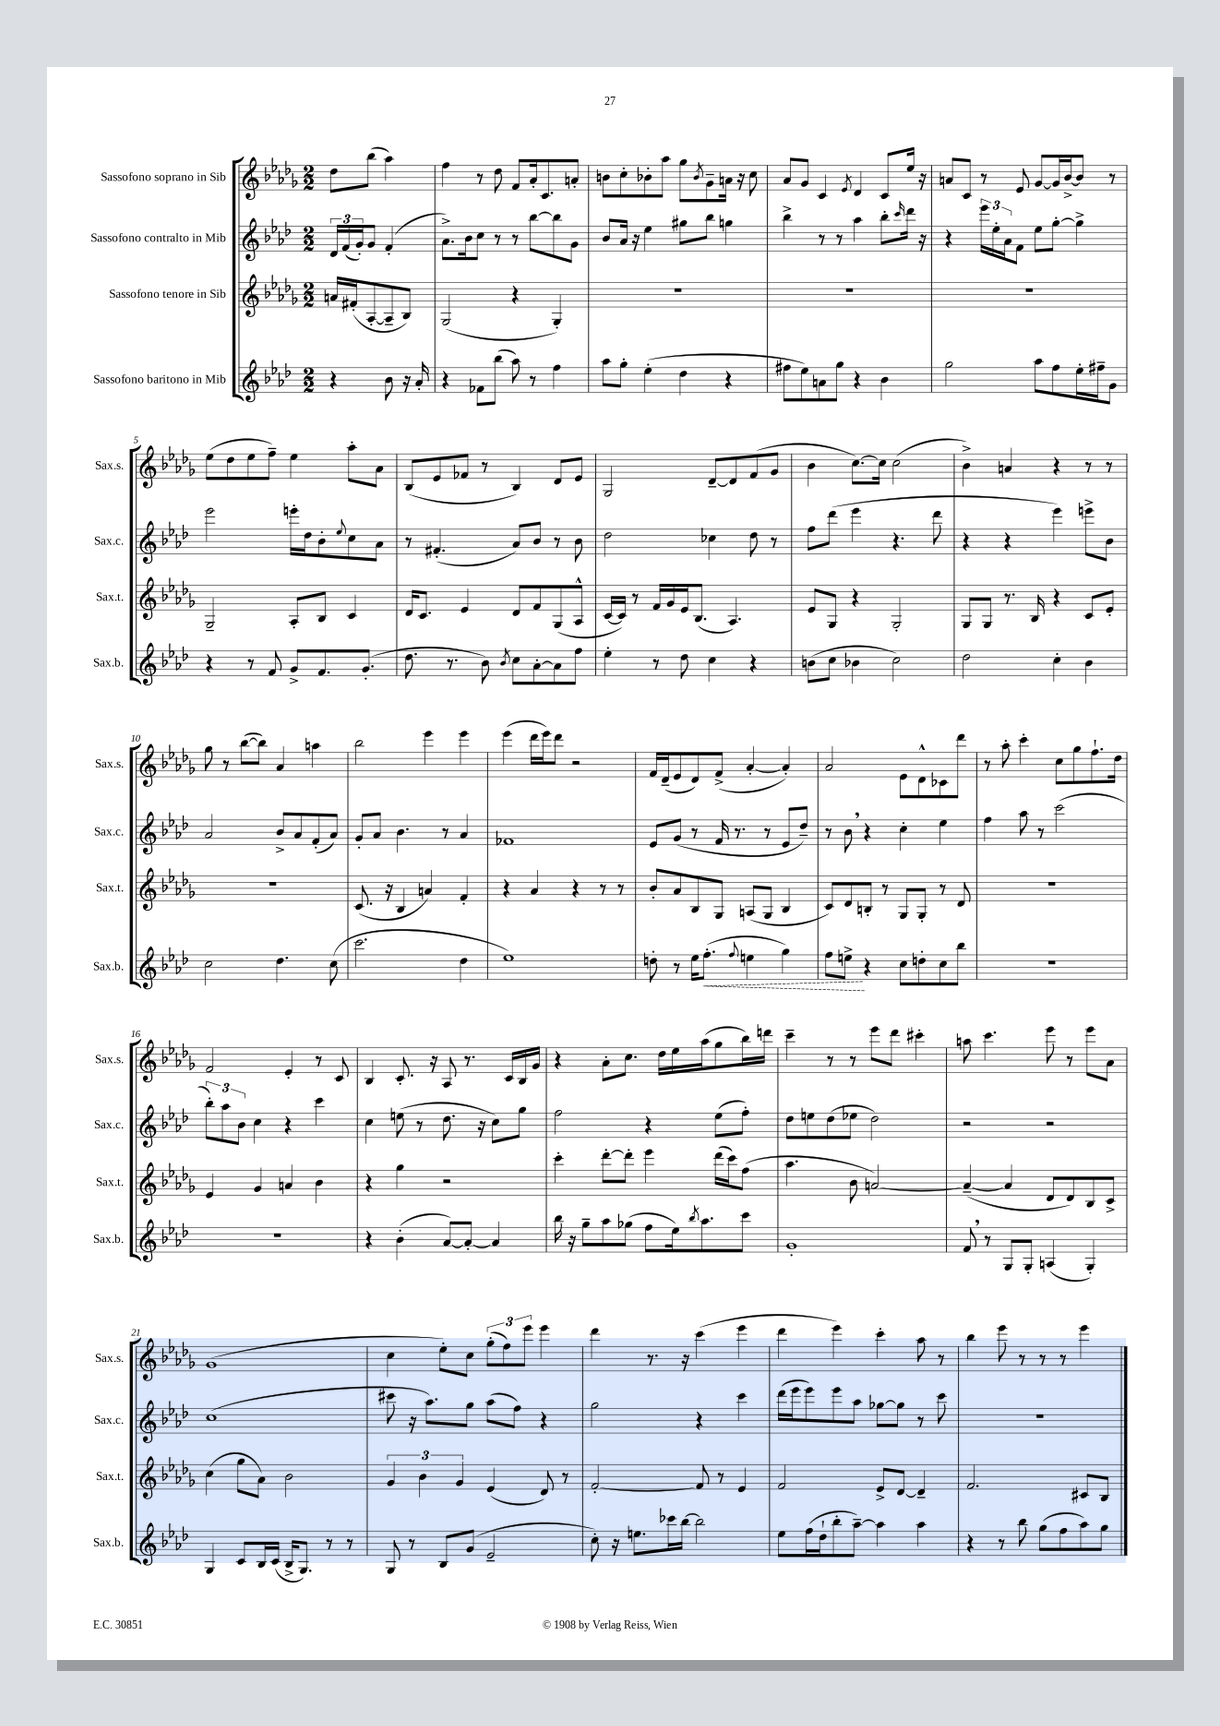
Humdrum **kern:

**kern	**kern	**kern	**kern
*staff4	*staff3	*staff2	*staff1
*clefG2	*clefG2	*clefG2	*clefG2
*k[b-e-a-d-]	*k[b-e-a-d-g-]	*k[b-e-a-d-]	*k[b-e-a-d-g-]
*M2/2	*M2/2	*M2/2	*M2/2
4r	16a	24d-	8dd-
.	.	(24f	.
.	(16f#'	.	.
.	.	24g')	.
.	[8A-'	8g	(8bb-
8b-	8A-~]	(4f'	4aa-)
16r	8B-)	.	.
16a-'	.	.	.
=	=	=	=
4r	(2G-	8.a-^)	4ff
.	.	16b-	.
8f-	.	8cc	8r
(8bb-	.	8r	8dd-
8aa-)	4r	8r	8f
8r	.	[8bb-	16a-'
.	.	.	8.c
4ff	4G-')	8bb-]	.
.	.	8g	8a'
=	=	=	=
8aa-	1r	8b-	8b
8gg'	.	16a-	8cc'
.	.	16r	.
(4ee-'	.	4ee-	8b-'
.	.	.	8aa-
4dd-	.	8gg#	8gg-
.	.	.	8qb-
.	.	8bb-	8g-~
4r	.	4gg	16a
.	.	.	16r
.	.	.	8cc
=	=	=	=
8ff#	1r	4bb-^	8a-
8ee-)	.	.	8g-
8a	.	8r	4c
8gg	.	8r	.
.	.	.	8qe-
4r	.	4aa-	4d-
4b-	.	8bb-'	8c
.	.	16qqccc	.
.	.	16ddd-	16ee-
.	.	16r	16r
=	=	=	=
2gg	1r	4r	8a
.	.	.	8c
.	.	24eee-	8r
.	.	24ee-'	.
.	.	24a-	.
.	.	8f	8e-
8aa-	.	8ee-	[8g-
8ff	.	[8gg'	16g-]
.	.	.	[16b-^
16ee-'	.	4gg^]	8b-]
16ff#~	.	.	.
8g	.	.	8r
=	=	=	=
4r	2G-~	2eee-	(8ee-
.	.	.	8dd-
8r	.	.	8ee-
8f	.	.	8ff~)
8g^	8A-'	16eee'	4ee-
.	.	16dd-	.
8.f	8B-	8b-'	.
.	.	8qqee-	.
.	4c	8cc	8aa-'
(8.g'	.	.	.
.	.	8a-	8a-
=	=	=	=
8.dd-	16d-	8r	(8B-
.	8.c	.	.
.	.	(4.f#'	8e-
8.r	.	.	.
.	4e-	.	8f-
8b-)	.	.	8r
8qb-	.	.	.
8cc	8d-	8a-)	4B-)
[8a-'	8f	8b-	.
8a-]	(8G-	8r	8d-
8ff	8A-^^	8b-	8e-
=	=	=	=
4ee-'	[16c	2dd-	2G-
.	16c])	.	.
.	8r	.	.
8r	16f	.	.
.	16g-	.	.
8dd-	16e-	.	.
.	(8.B-	.	.
4cc	.	4cc-	[8d-~
.	4.A-)	.	8d-]
4r	.	8dd-	(8f
.	.	8r	8g-
=	=	=	=
(8b	8e-	8ff	4b-
8cc	8G-	(8ddd-	.
4b-	4r	4eee-	[8.cc)
.	.	.	16cc]
2cc)	2G-'	4.r	(2cc
.	.	8ddd-	.
=	=	=	=
2dd-	8G-	4r	4b-^)
.	8G-	.	.
.	8.r	4r	4a
.	16B-	.	.
4cc'	4r	4eee-)	4r
4b-	8c	8eee^	8r
.	8e-'	8b-	8r
=	=	=	=
2cc	1r	2a-	8gg-
.	.	.	8r
.	.	.	([8bb-
.	.	.	8bb-])
4.dd-	.	8b-^	4a-
.	.	8a-	.
.	.	(8f'	4aa
(8cc	.	8a-)	.
=	=	=	=
2.ccc	(8.c	8g'	2bb-
.	.	8a-	.
.	16r	.	.
.	4B-	4.b-	.
.	4a)	.	4eee-
.	.	8r	.
4dd-	4f'	4a-	4eee-
=	=	=	=
1ee-)	4r	1f-	(4eee-
.	4a-	.	16ddd-
.	.	.	16eee-)
.	.	.	8ddd-
.	4r	.	2r
.	8r	.	.
.	8r	.	.
=	=	=	=
8dd'	8b-'	8e-	16f
.	.	.	(16d-~
8r	8a-	(8g	8e-
16ee-	8B-	8r	8d-)
(8.ff'	.	.	.
.	8G-	16f	(8f^
.	.	8.r	.
8qqff	.	.	.
4ee	(8A	.	[4a-'
.	8G-	8r	.
4gg)	4B-	8e-	4a-'])
.	.	8dd-~)	.
=	=	=	=
8ff	8c)	8r	2a-
8ee^	8d-	8b-	.
4r	8B'	4r	.
.	8r	.	.
8cc	8G-	4cc'	8e-
8dd'	8G-'	.	8d-^^
8cc	8r	4ee-	8c-
8bb-	8d-	.	8ddd-
=	=	=	=
1r	1r	4ff	8r
.	.	.	8aa-'
.	.	8aa-	4ccc'
.	.	8r	.
.	.	(2ccc	8cc
.	.	.	8gg-
.	.	.	8.ff`
.	.	.	16dd-
=	=	=	=
1r	4e-	12bb-')	2f
.	.	12aa-	.
.	.	12b-	.
.	4g-	4cc	.
.	4a	4r	4e-'
.	4b-	4ccc	8r
.	.	.	8c
=	=	=	=
4r	4r	4cc	4B-
(4b-'	4gg-	(8ee	8.c'
.	.	8r	.
.	.	.	16r
[8a-)	2r	8.dd-	8A-
8a-'_	.	.	8.r
.	.	16r	.
4a-]	.	8cc)	.
.	.	.	16c
.	.	8gg	16B-
.	.	.	16g-
=	=	=	=
16bb-	4ccc'	2ff	4r
16r	.	.	.
8gg~	.	.	.
8aa-	[8ddd-'	.	8a-'
(8gg-	8ddd-']	.	8.cc
8ff	4eee-	4r	.
.	.	.	16dd-
16ee-)	.	.	16ee-
8qbb-	.	.	.
8.aa-	.	.	(16aa-
.	(16ddd-	(8ee-	8gg-
.	16ccc)	.	.
8ccc	(8ff	8ff')	16bb-)
.	.	.	16ddd
=	=	=	=
1g'	4.aa-	8dd-	4ccc~
.	.	8ee	.
.	.	(8dd-	8r
.	8b-	8ee-	8r
.	[2a)	2dd-)	8eee-
.	.	.	8ddd-
.	.	.	4ccc#'
=	=	=	=
8f	(4a~_	2r	8aa
8r	.	.	4.ccc
8G	4a]	.	.
8G'	.	.	.
(4A	8d-	2r	8eee-
.	8d-)	.	8r
4G')	8B-	.	8eee-
.	8c^	.	8a-
=	=	=	=
4G	(4cc	(1cc	(1g-
8c	8gg-	.	.
16B-	8a-)	.	.
(16c	.	.	.
16B-^	2b-	.	.
8.G)	.	.	.
8r	.	.	.
8r	.	.	.
=	=	=	=
8G	6g-	8ccc#	4cc
8r	.	16r	.
.	6b-	.	.
.	.	8.aa-)	.
8B-	.	.	8ee-')
.	6g-	.	.
(8g	.	8gg	8cc
2e-~	(4e-	(8aa-	(12gg-'
.	.	.	12ff)
.	.	8ff)	.
.	.	.	12eee-
.	8d-)	4r	4eee-
.	8r	.	.
=	=	=	=
8cc')	[2f'	2gg	4ddd-
16r	.	.	.
8.ee	.	.	.
.	.	.	8.r
16ccc-	.	.	.
[16bb-	.	.	16r
2bb-]	8f]	4r	(4ccc
.	8r	.	.
.	4e-	4ccc	4eee-
=	=	=	=
8ee-	2f	(16ddd-	4ddd-
.	.	16eee-	.
(16ff	.	8eee-)	.
16dd-`	.	.	.
8bb-'	.	8eee-	4eee-)
[8aa-~)	.	8aa-	.
4aa-]	8e-^	[8gg-	4ccc'
.	[8d-	8gg-]	.
4aa-	4d-~]	8r	8aa-
.	.	8ccc	8r
=	=	=	=
4r	2.f	1r	4bb-
8r	.	.	8eee-
8bb-	.	.	8r
(8gg	.	.	8r
8ff	.	.	8r
8aa-)	8c#	.	4eee-
8gg	8B-	.	.
==	==	==	==
*-	*-	*-	*-
